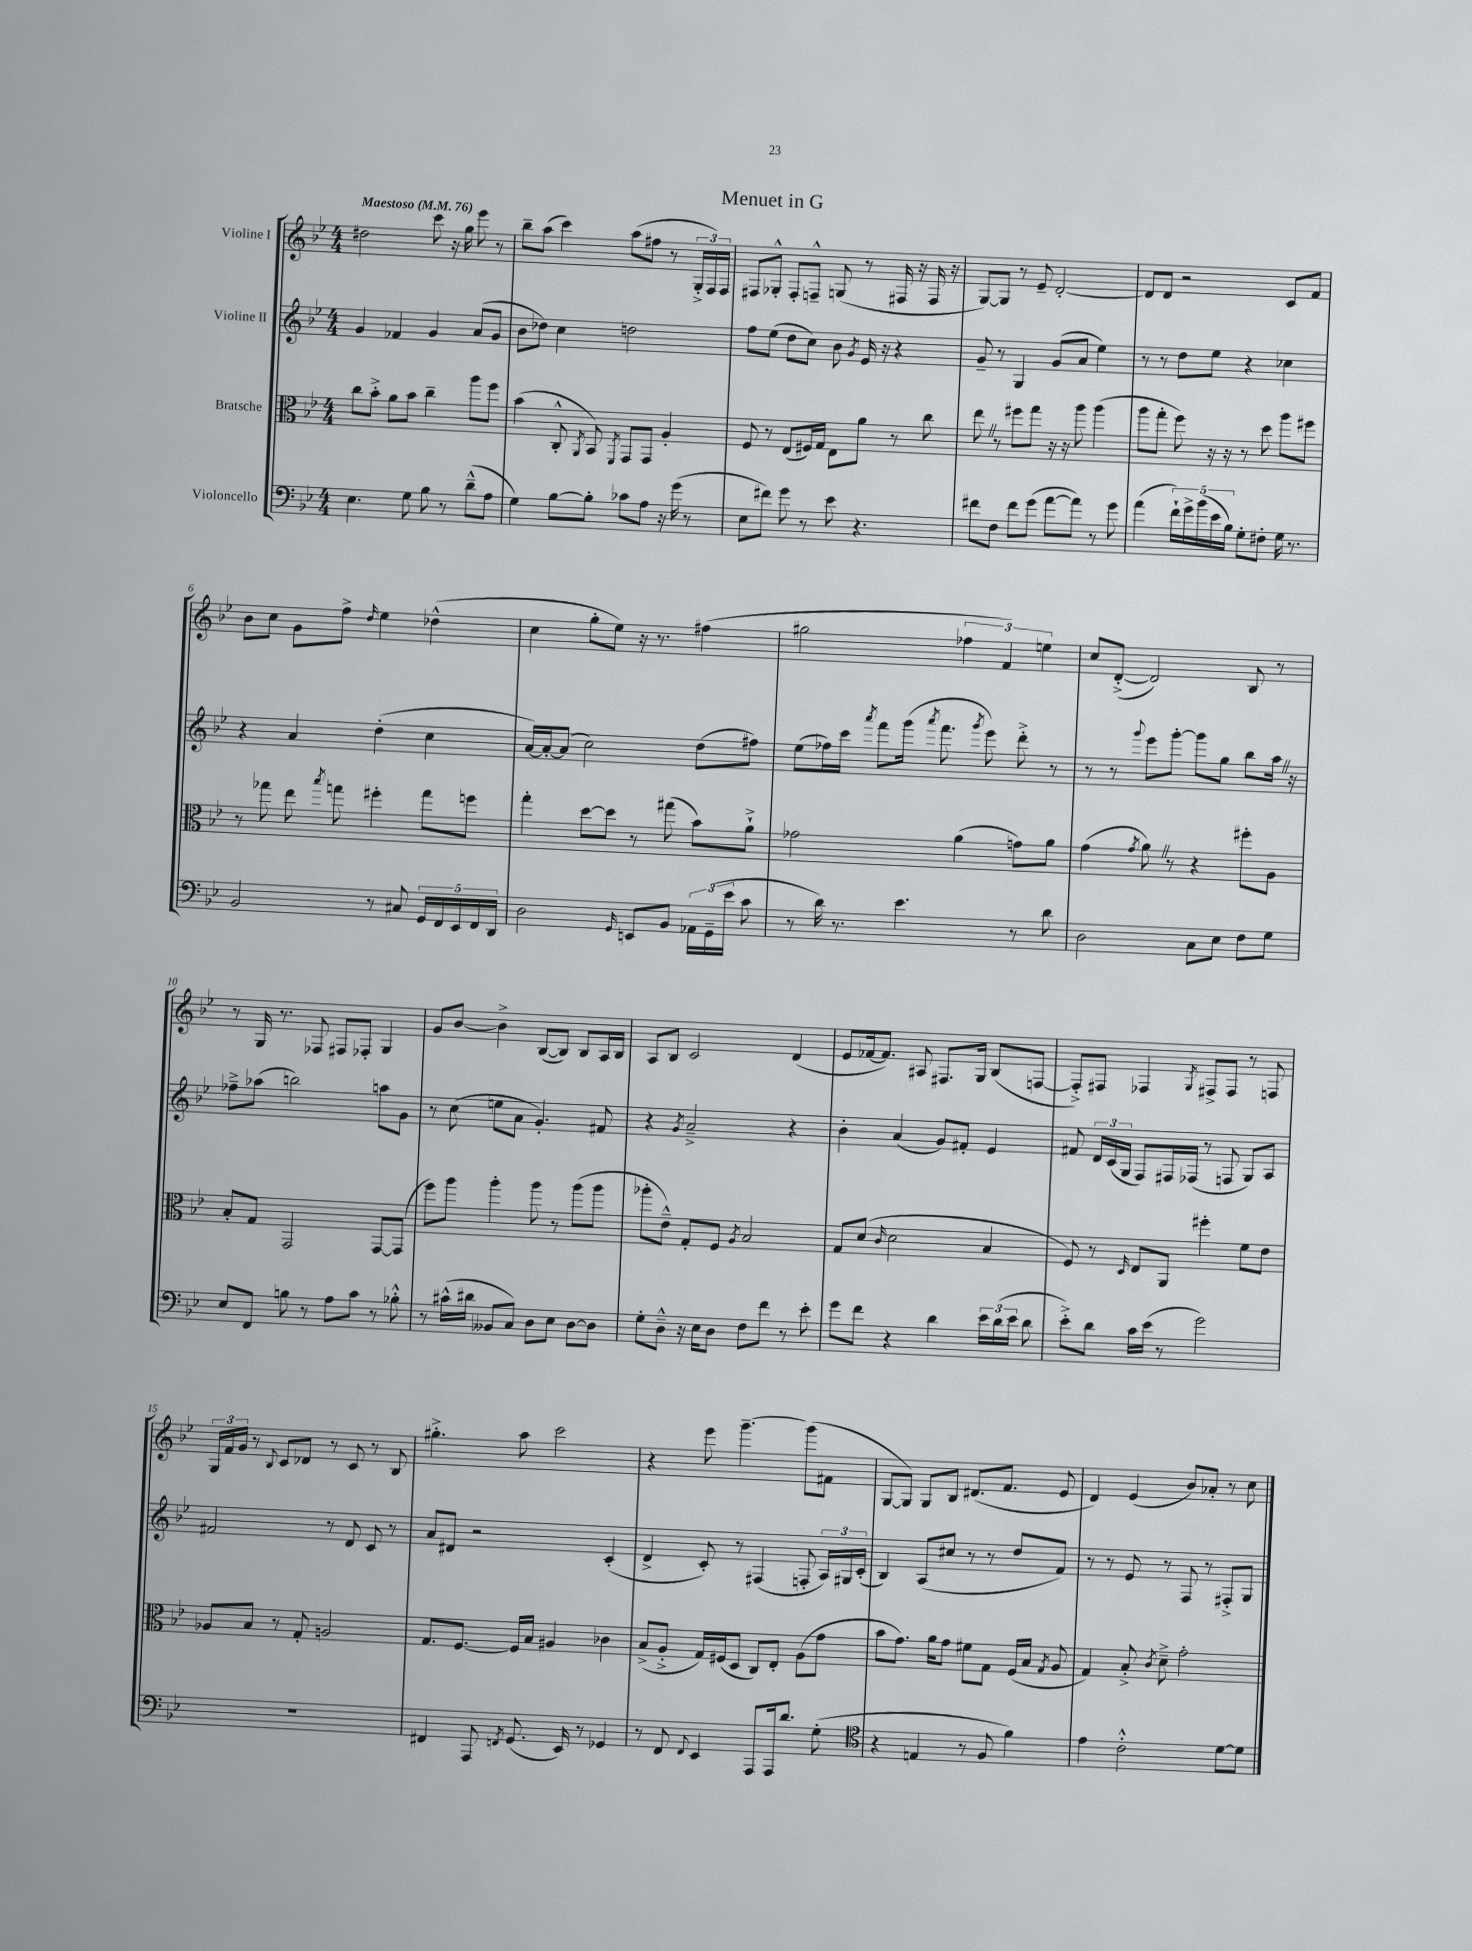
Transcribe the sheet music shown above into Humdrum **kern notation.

**kern	**kern	**kern	**kern
*staff4	*staff3	*staff2	*staff1
*clefF4	*clefC3	*clefG2	*clefG2
*k[b-e-]	*k[b-e-]	*k[b-e-]	*k[b-e-]
*M4/4	*M4/4	*M4/4	*M4/4
*MM76	*MM76	*MM76	*MM76
4.E-	8cc	4g	2dd#
.	8b-'^	.	.
.	8a	4f-	.
8G	8b-	.	.
8B-	4cc~	4g	8ccc
8r	.	.	16r
.	.	.	16gg
(8d~^^	8aa	(8a	8eee-
8A	8ff	8g	8r
=	=	=	=
4G)	(4b-	8b-	8bb-~
.	.	8dd-)	(8aa
[8B-	8C'^^	4cc	4ccc)
.	8qAA	.	.
8B-']	8BB-)	.	.
.	8qFF	.	.
8c-	8GG	2dd	(8aa
8A	8GG	.	8ff#
16r	4A'	.	8r
(16g	.	.	.
8r	.	.	24G'^
.	.	.	24F)
.	.	.	24F
=	=	=	=
8E-	8F	8ff	8F#
8f#)	8r	(8ee-	8G-'^^
8g	(8E-	8dd	8F#'
8r	16F#)	8cc)	8F~^^
.	16G	.	.
8e-	8E-	8b-	(8G
.	.	8qg	.
4.r	8a	16e-	8r
.	.	16r	.
.	8r	4r	16F#
.	.	.	16r
.	8cc	.	16F#
.	.	.	16r
=	=	=	=
8f#	8ee-	8g~	[8G)
8F	8r	8r	8G]
8f#	8ff#	4G	8r
(8g	8gg	.	8e-~
[8a	16r	(8g	[2d'
.	16r	.	.
8a])	8aa	8a	.
8r	(4aa	4ee-)	.
8g	.	.	.
=	=	=	=
(4a	8aa	8r	8d]
.	8gg'	8r	8d
20f`)	8ff)	8dd	2r
20g^	.	.	.
(20b-	.	.	.
.	16r	8ee-	.
20e-	.	.	.
.	16r	.	.
20B-)	.	.	.
8G'	8r	4r	.
8F#'	8dd	.	.
16G	8aa	4cc-	8c
8.r	.	.	.
.	8ff#	.	8f
=	=	=	=
2BB-	8r	4r	8b-
.	8gg-	.	8cc
.	8ee-	4a	8g
.	8qbb-	.	.
.	8gg	.	8ff^
.	.	.	16qqdd
8r	4ff#'	(4dd'	4ee-
8C#	.	.	.
20GG	8gg	4cc	(4dd-^^
20FF	.	.	.
20EE-	.	.	.
.	8ff	.	.
20FF	.	.	.
20DD	.	.	.
=	=	=	=
2D	4gg'	[16a)	4cc
.	.	16a'_	.
.	.	(8a]	.
.	[8dd	2cc)	8gg'
.	8dd]	.	8ee-)
16qqGG	.	.	.
8EE	8r	.	16r
.	.	.	8.r
8BB-	(8gg#	.	.
24AA-	8b-)	(8dd	(4ff#
(24GG~	.	.	.
24e-	.	.	.
8c	8a`^	8ff#)	.
=	=	=	=
8r	2g-	(8ee-	2gg#
16d)	.	16ff-)	.
8.r	.	16ccc	.
.	.	8qaaa	.
.	.	8fff	.
4.e-	.	(16ggg	.
.	.	8qaaa	.
.	.	8.fff	.
.	(4a	.	6ff-
.	.	8qggg	.
.	.	8eee-)	.
.	.	.	6f)
8r	8g)	8ddd'^	.
.	.	.	6ee
8d	8a	8r	.
=	=	=	=
2D	(4g	8r	8cc
.	.	8r	([8d'^
.	8qg	8qqggg	.
.	8a)	8eee-	2d])
.	8r	[8ggg'	.
8C	4r	8ggg]	.
8E-	.	8gg	.
8F	8ff#'	8bb-	8B-
8G	8A	16aa	8r
.	.	16r	.
=	=	=	=
8E-	8B-'	8ff-~^	8r
8FF	8G	(8aa-	16G
.	.	.	8.r
8B	2GG	2bb)	.
8r	.	.	8F-
8A	.	.	8F#
8c	.	.	8F-'
8r	[8GG	8aa	4G
8B-'^^	(8GG]	8g	.
=	=	=	=
8r	8ff)	8r	8g
(16c#^^	8aa	(8cc	[8b-
16d#	.	.	.
8BB--	4aa'	8ee	4b-^]
8C)	.	8a	.
8D	8aa	4.g')	([8B-
8E-	8r	.	8B-])
[8D	(8aa	.	8B-
8D]	8aa	8f#	16A
.	.	.	16B-
=	=	=	=
8G'	8aa-'	4r	8A
8D~^^	8e-~^^)	.	8B-
.	.	8qg	.
16r	8G'	2a~^	2c
16E-	.	.	.
8D	8F	.	.
.	8qA	.	.
8F	2B-	.	.
8f	.	.	.
8r	.	4r	(4d
8e-'	.	.	.
=	=	=	=
8g	8G	4b-'	8e-
8f	(8d	.	[16f-
.	.	.	8.f-])
.	16qqc	.	.
4r	2d	(4a	.
.	.	.	8A#
4d	.	8g)	8.F#
.	.	8f#'	.
.	.	.	16G
24e-	4B-	4e-	(8B-
(24d	.	.	.
24e-	.	.	.
8d	.	.	[8F
=	=	=	=
8e-'^)	8F)	8f#	8F'^])
8d	8r	24d	8F#
.	.	(24c	.
.	.	24G	.
.	16qqD	.	.
16c	8E-	8F)	4F-
(16e-	.	.	.
8r	8AA	16F#	.
.	.	(16F-	.
.	.	.	8qG
2g)	4ff#'	8r	8F#^
.	.	8F	8F#
.	8f	8G)	8r
.	8e-	8A	8F
=	=	=	=
1r	8A-	2f#	24G
.	.	.	24f
.	.	.	24g
.	8B-	.	8r
.	.	.	8qqB-
.	8r	.	8c
.	8G'	.	8d-
.	2A	8r	8r
.	.	8d	8c
.	.	8c	8r
.	.	8r	8B-
=	=	=	=
4FF#	8.G	8a	4.gg#'^
.	.	8d#	.
.	[8.F	.	.
8AAA	.	2r	.
8qFF	.	.	.
(8.GG	16F]	.	8aa
.	16B-	.	.
.	4A#	.	2ccc
16EE-)	.	.	.
8r	.	.	.
4GG-	4c-	(4c'	.
=	=	=	=
8r	(8B-^	4d^	4r
8FF	8A'^	.	.
8qqFF	.	.	.
4EE-	16G)	8c')	8eee-
.	(16F#	.	.
.	8D	8r	[4.ggg~
8AAA	8C)	(4F#	.
16AAA	8E-'	.	.
8.d	.	.	.
.	(8A	8F'	(8ggg]
(8G'	8g	24A)	8f#
.	.	24G#	.
.	.	(24c'	.
=	=	=	=
*clefC4	*	*	*
4r	8b-	4B-)	[8G
.	8.g)	.	8G])
4E	.	(8A	8G
.	16a	.	.
.	8g	8cc#	8B-
8r	8f#	8r	(8.d#
8F	8G	8r	.
.	.	.	8.f
4f)	(16F	8dd	.
.	16B-	.	.
.	8qG	.	.
.	8A	8f)	8e-
=	=	=	=
4e-	4G)	8r	4d)
.	.	8r	.
2c'^^	8B-'^	8e-	(4e-
.	8qc	.	.
.	8d~^	8r	.
.	2g'	8F	8b-)
.	.	8r	8a-'
[8d	.	8F#'^	8r
8d]	.	8G	8cc
==	==	==	==
*-	*-	*-	*-
